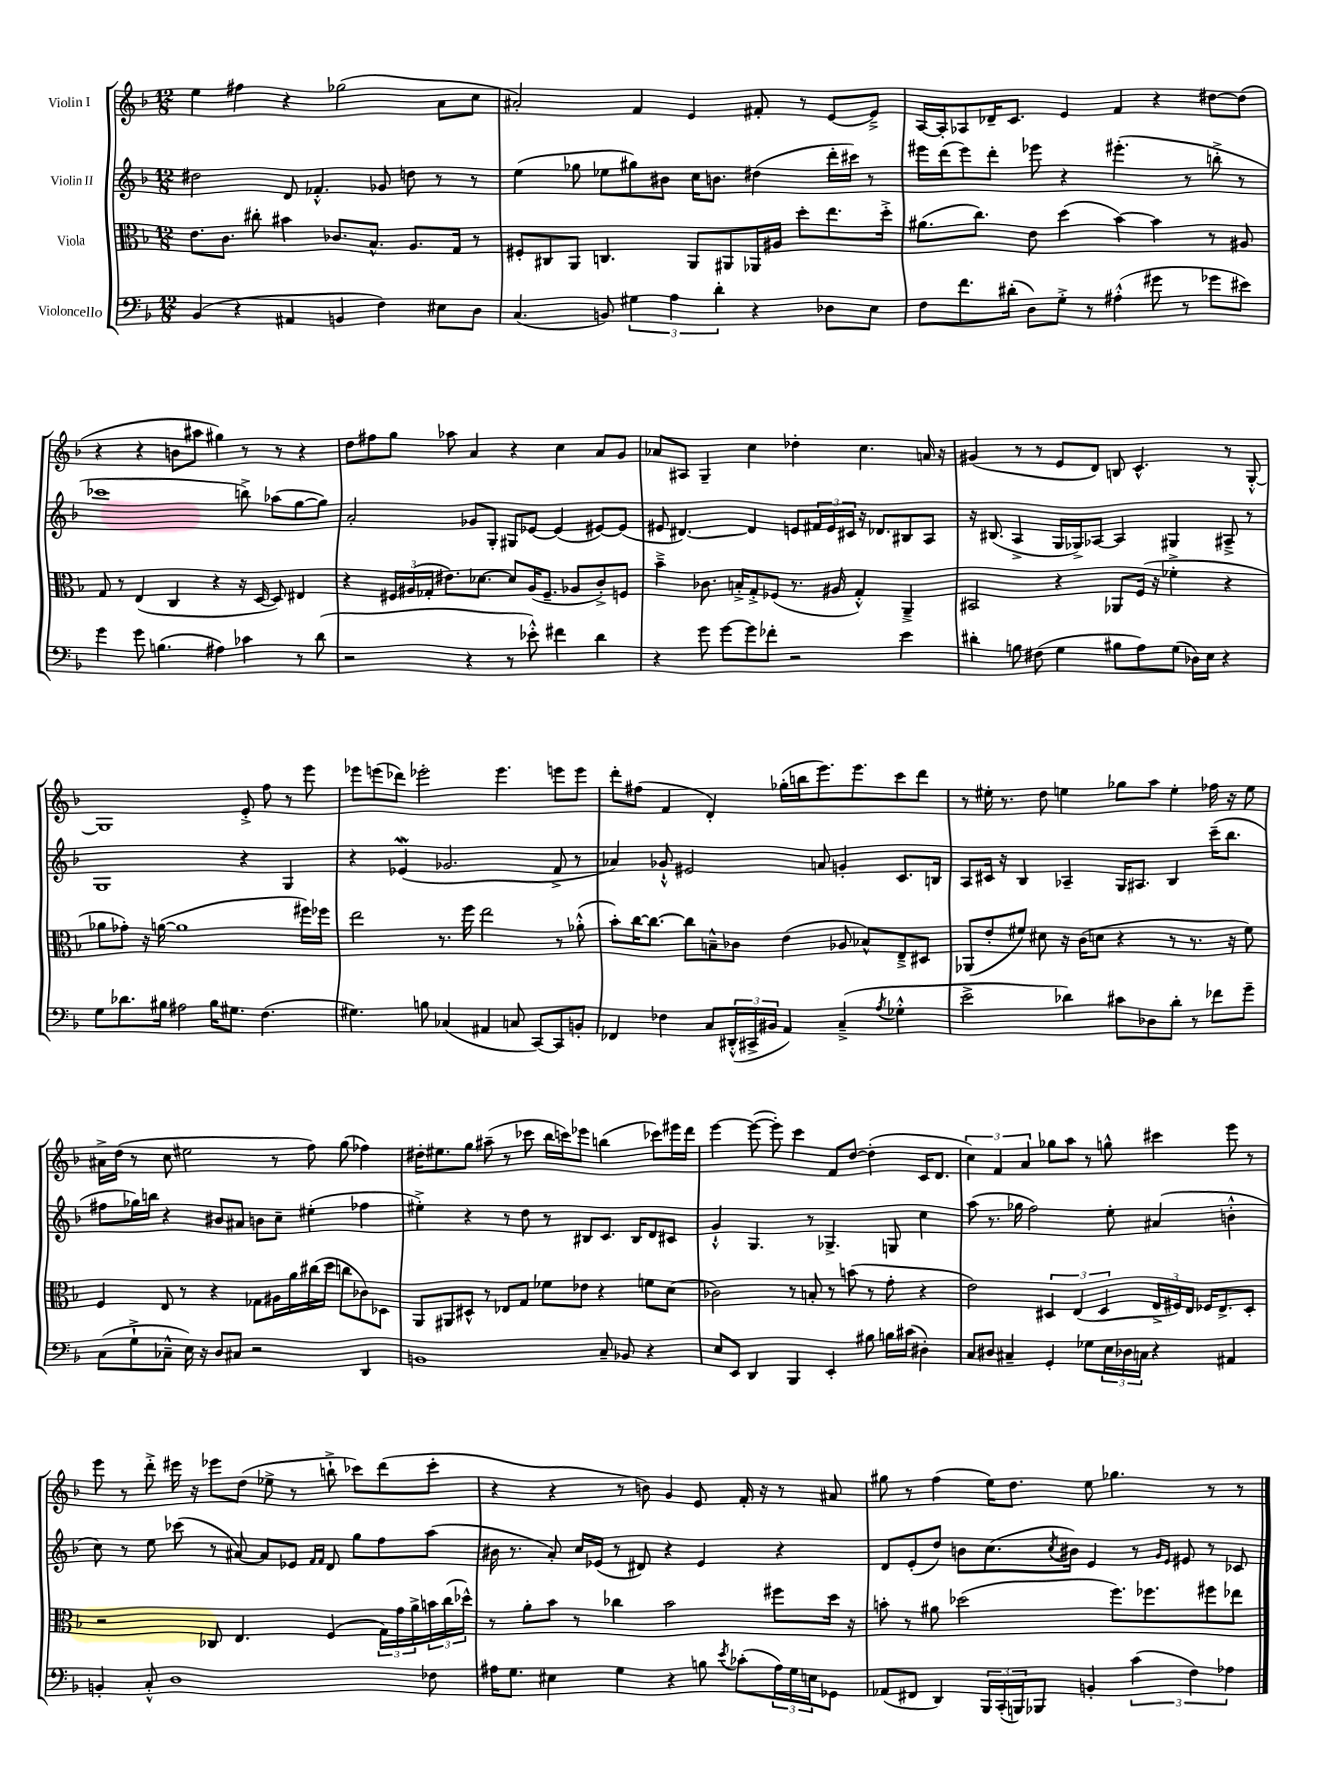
<<
\new StaffGroup <<
\new Staff = "s0" \with { instrumentName = "Violin I" } {
    \clef treble \key f \major \numericTimeSignature \time 12/8
    e''4 fis''4 r4 ges''2( a'8 c''8 |
    ais'2-.) f'4 e'4 fis'8-. r8 e'8~ e'8---> |
    a16~ a16-. aes8 des'16-- c'8. e'4 f'4 r4 dis''8~ dis''8( |
    r4 r4 b'8 ais''8 gis''4) r8 r8 r4 |
    d''8 fis''8 g''8 aes''8 a'4 r4 c''4 a'8 g'8 |
    aes'8 ais8 g4-- c''4 des''4-. c''4. a'16 r16 |
    gis'4( r8 r8 e'8 d'8) b8 c'4.-^ r8 g8~-.-^ |
    g1 e'8-.-> f''8 r8 e'''8 |
    ees'''8 e'''8( des'''8) ees'''2-. ees'''4. e'''8 e'''8 |
    d'''8-. fis''8( f'4 d'4-.) ges''16-.( b''16 e'''8.) e'''8. c'''8 d'''8 |
    r8 eis''16-. r8. d''8 e''4 ges''8 a''8 e''4-. fes''16 r16 e''8 |
    ais'16-> d''16( r8 c''8 eis''2 r8 f''8) g''8( fes''4) |
    dis''16-. eis''8. g''8 ais''8--( r8 ces'''8 bes''16 c'''16) ees'''8 b''4( ces'''8) eis'''16 d'''16 |
    e'''4~ e'''8~( e'''8-.) c'''4 f'8 d''8~ d''4-.( c'16 d'8. |
    \tuplet 3/2 { c''4) f'4 a'4 } ges''8 a''8 r8 g''8-^ cis'''4 e'''8 r8 |
    e'''8 r8 d'''8-.-> eis'''16 r16 ees'''8 d''8( ees''8-> r8 b''8-!-> ces'''8) d'''8( ces'''8-. |
    r4 r4 r8 b'8) g'4 e'8 f'16-. r16 r8 ais'8 |
    gis''8 r8 f''4( e''16) d''8. e''8 ges''4. r8 r8 \bar "|." |
}
\new Staff = "s1" \with { instrumentName = "Violin II" } {
    \clef treble \key f \major \numericTimeSignature \time 12/8
    dis''2 d'8 fes'4.-.-^ ges'8 d''8 r8 r8 |
    e''4( ges''8 ees''8 gis''8) bis'8 c''16 b'8. dis''4( d'''16-. cis'''16) r8 |
    eis'''16 d'''16( eis'''8) d'''8-. ees'''8 r4 eis'''4.-.( r8 b''8-.-> r8 |
    ces'''1 b''8->) aes''8( g''8~ g''8) |
    a'2-. ges'8 g8-. gis8 ees'8~ ees'4( eis'8~) eis'8( |
    eis'8 dis'4.~) dis'4 e'8 \tuplet 3/2 { fis'16 e'16 cis'16 } r16 des'8. bis8 a8 |
    r16 bis8.( a4-> g16 ges16->) aes8~ aes4 gis4 ais8---> r8 |
    g1 r4 g4 |
    r4 ees'4\mordent( ges'2. f'8-> r8 |
    aes'4) ges'8-!-^ eis'2 a'8 g'4-. c'8. b16 |
    a8 cis'16 r16 bes4 aes4-- g16 ais8. bes4 c'''16--( bes''8. |
    fis''8 ges''16) b''16 r4 bis'8 ais'8 b'8 c''8-- eis''4-.( fes''4 |
    eis''4-.->) r4 r8 d''8 r8 bis8 c'8. bis16 d'8 cis'8 |
    g'4-!-^ g4. r8 ges4.-> g8 c''4 |
    a''8( r8. ges''16 f''2) e''8-. ais'4( b'4-.-^ |
    c''8) r8 e''8 ces'''8( r8 ais'8~) ais'8 ees'8 \grace { f'16 f'16 } d'8 g''8 f''8 a''8( |
    bis'16 r8. a'8-.) c''16 ees'16( r8 dis'8) r4 ees'4 r4 |
    d'8 e'8-.( d''8) b'8 c''8.( \acciaccatura { c''8 } bis'16) e'4 r8 \grace { g'16 e'16 } eis'8 r8 ces'8 \bar "|." |
}
\new Staff = "s2" \with { instrumentName = "Viola" } {
    \clef alto \key f \major \numericTimeSignature \time 12/8
    e'8. c'8. cis''8-. bis'4 ces'8. bes8.-^ a8. g16 r8 |
    fis8-. cis8 a,8 c4. a,8 ais,8 aes,16 ais16 d''8-. e''8. d''16-.-> |
    ais'8.( c''8.) e'8 d''4( bes'4~) bes'4 r8 ais8 |
    g8 r8 e4( c4 r4 r16 d16~ d8) eis4 |
    r4 \tuplet 3/2 { fis16 ais16( ges16-. } eis'8.) des'8.~ des'8 ais16( fis8.-- aes8 c'8-.->) f8 |
    bes'4---> ces'8. b16-.-> g8-.-> fes8( r8. ais16 g4-.-^) a,4---> |
    bis,2 r4 aes,8 f16( r16 fes'4-.-> r4 |
    aes'8 ges'8-.) r16 a'16~( a'1 fis''16) fes''16 |
    e''2 r8. f''16 e''2 r8 aes'8-.-^( |
    bes'8-.) c''16~ c''8.~ c''8 b8---^ ces'8 e'4( aes8 bes8-^) e8---> dis8 |
    aes,8( e'8-. fis'8) dis'8 r16 c'16( d'8 r4 r8 r8. r16 fis'8) |
    f4 e8 r8 r4 ges8 ais16 a'16 cis''16( d''16 c''8 ces'8) des8 |
    a,8 ais,8 dis8-^ r8 ees8 g8 fes'8 ees'8 r4 f'8 d'8( |
    ces'2) r8 b8-. r8 b'8( r8 g'8-. r4 |
    e'2) \tuplet 3/2 { dis4 e4( dis4 } \tuplet 3/2 { e16-> fis16) e16 } fes16 e8.-> dis8-. |
    r2 ces8 e4. f4( \tuplet 3/2 { g16) g'16 a'16-> } \tuplet 3/2 { b'16 c''16( des''16-^) } |
    r8 a'8-. bes'8 r8 ces''4 bes'2 fis''8 d''16 r16 |
    b'8-. r8 ais'8 des''2( f''8.) fes''8. fis''8 ees''8 \bar "|." |
}
\new Staff = "s3" \with { instrumentName = "Violoncello" } {
    \clef bass \key f \major \numericTimeSignature \time 12/8
    bes,4( r4 ais,4 b,4 f4) eis8 d8 |
    c4.( b,8) \tuplet 3/2 { gis4 a4 d'4-. } r4 des8 e8 |
    f8 f'8. dis'16-.( d8) g8-.-> r8 ais4-.-^( gis'8 r8 ges'8 eis'8) |
    g'4 g'8 b4.( ais4) ces'4 r8 d'8( |
    r2 r4 r8 ees'8-.-^) fis'4 d'4 |
    r4 g'8 g'8~ g'8 fes'8-. r2 e'4 |
    dis'4-. b8 fis8( g4 bis8 a8) g8( des16) e16 r4 |
    g8 des'8. bis16 ais2 bis16 gis8. f4.( |
    gis4.) b8 ces4( ais,4 c8 c,8~) c,8 b,8-. |
    fes,4 fes4 c8 \tuplet 3/2 { dis,16-.-^( cis,16-> bis,16 } a,4) c4--->( \acciaccatura { a8 } ges4-.-^ |
    e'2-> des'4) cis'8 des8 des'8-. r8 fes'8 g'8-- |
    c8( g8-!-> ces8---^ e16) r16 d8 cis8 r2 d,4 |
    b,1 c8-- bes,8 r4 |
    e8 e,8 d,4 bes,,4 e,4-. bis8 b16 cis'16( dis4-.) |
    c8 dis8 cis4-- g,4-. ges8 \tuplet 3/2 { e16 des16 c16 } r4 ais,4 |
    b,4-. c8-.-^ d1 fes8 |
    ais16 g8. eis4 g4 r4 b8 \acciaccatura { e'8 } ces'8-.( \tuplet 3/2 { ais16) g16 e16 } ges,8 |
    aes,8( fis,8 d,4) \tuplet 3/2 { bes,,16 c,16-.( b,,16) } bes,,8 b,4-. \tuplet 3/2 { c'4( f4) aes4 } \bar "|." |
}
>>
>>
\layout { \context { \Score \remove "Bar_number_engraver" } }
